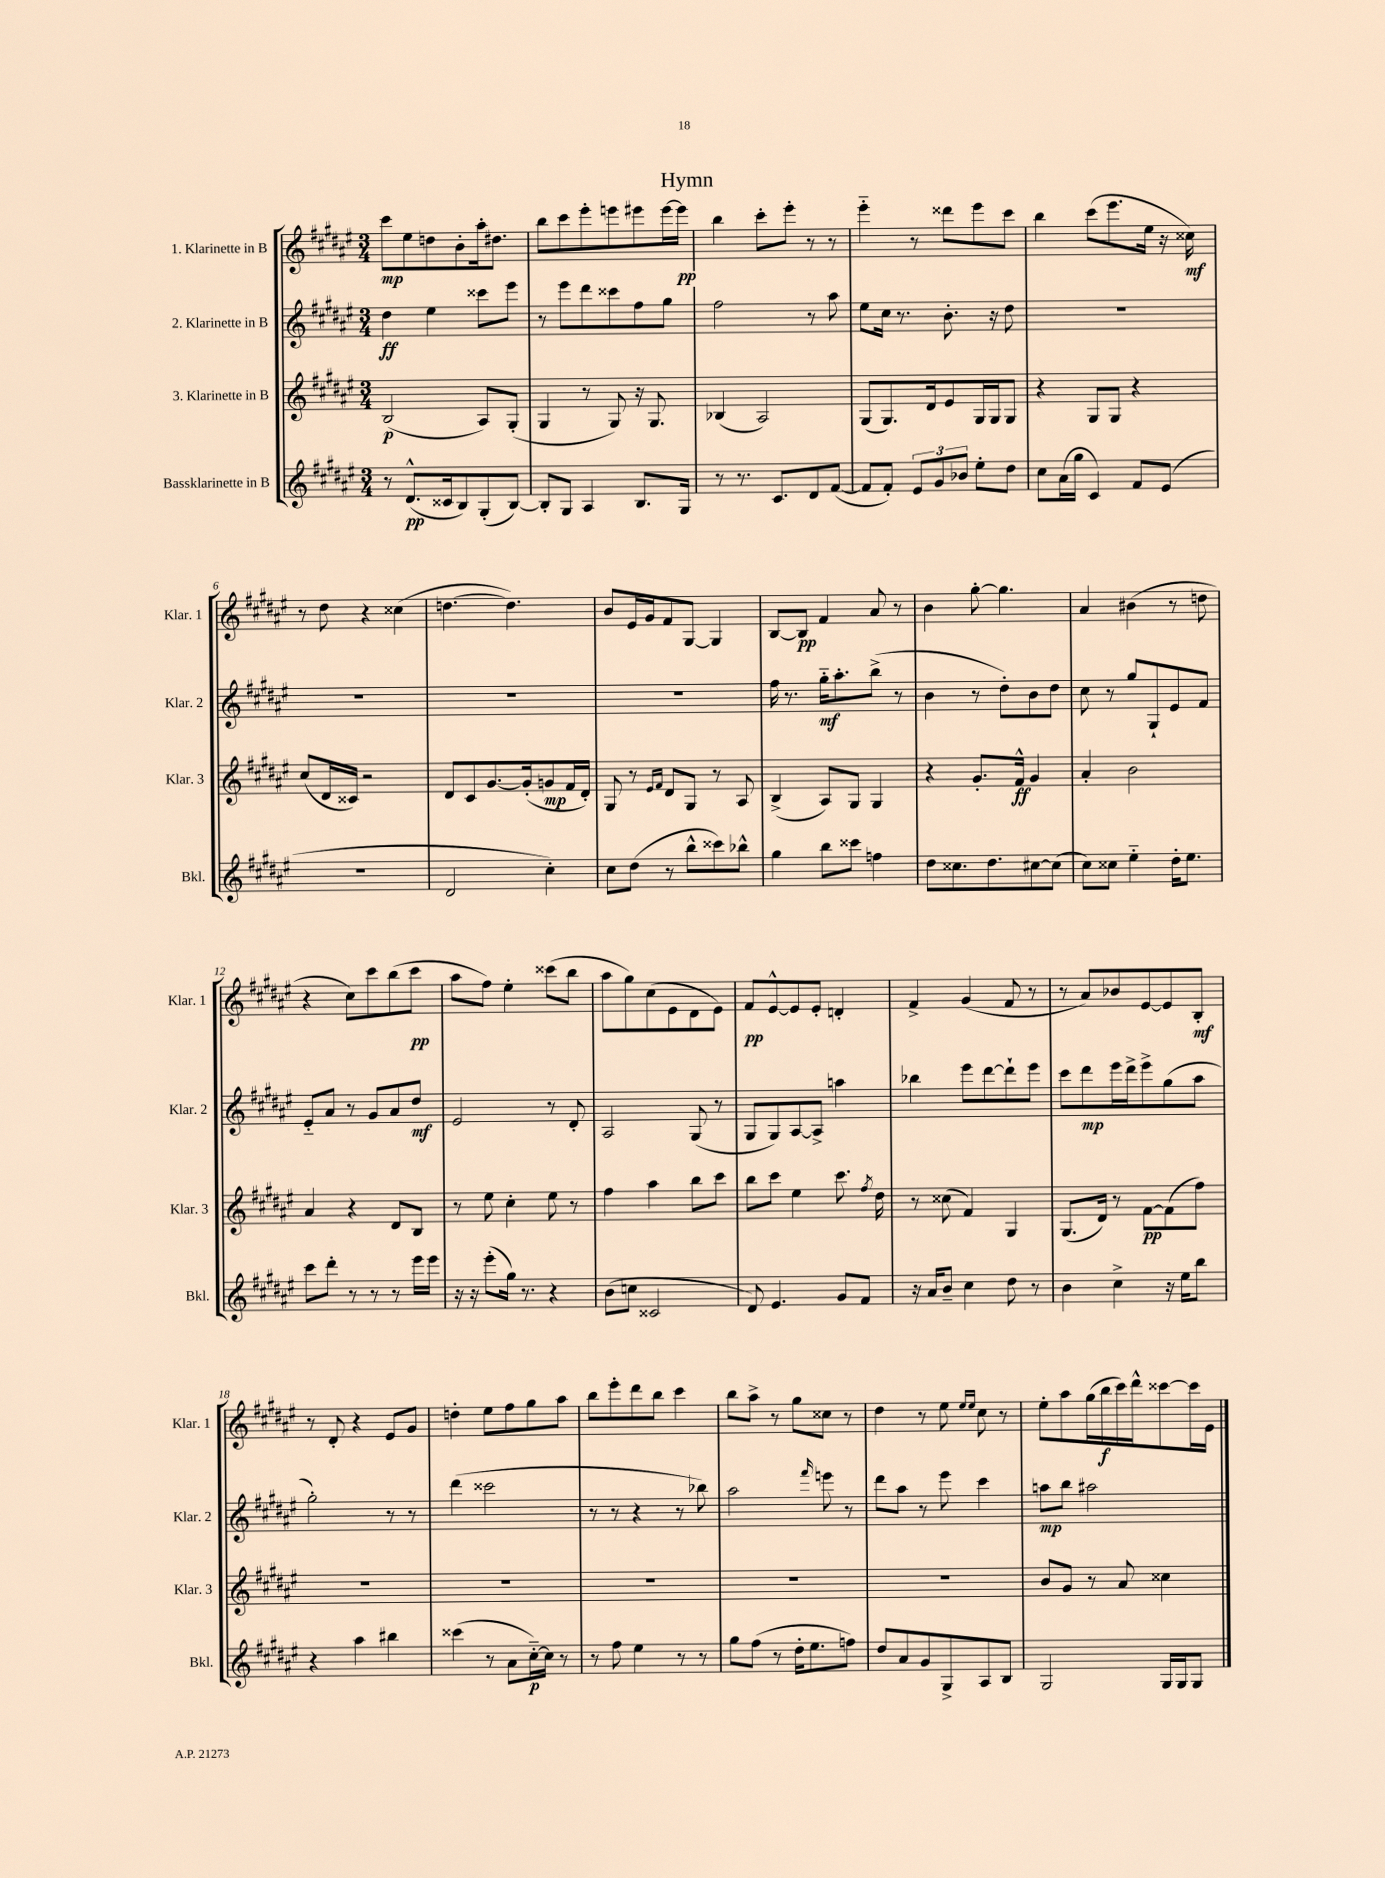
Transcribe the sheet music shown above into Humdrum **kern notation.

**kern	**kern	**kern	**kern
*staff4	*staff3	*staff2	*staff1
*clefG2	*clefG2	*clefG2	*clefG2
*k[f#c#g#d#a#e#]	*k[f#c#g#d#a#e#]	*k[f#c#g#d#a#e#]	*k[f#c#g#d#a#e#]
*M3/4	*M3/4	*M3/4	*M3/4
8r	(2B	4dd#	8ccc#
(8.d#^^	.	.	8ee#
.	.	4ee#	8dd
16c##	.	.	.
8B)	.	.	8b'
(8G#'	8A#)	8ccc##	16aa#'
.	.	.	8.dd#
[8B)	(8G#'	8eee#	.
=	=	=	=
8B']	4G#	8r	8bb
8G#	.	8eee#	8ccc#
4A#	8r	8ddd#	8eee#'
.	8G#)	8ccc##	8eee
8.B	16r	8ff#	8eee#
.	8.G#	.	.
.	.	8gg#	[16eee#
16G#	.	.	16eee#]
=	=	=	=
8r	(4B-	2ff#	4bb
8.r	.	.	.
.	2A#)	.	8ccc#'
8.c#	.	.	.
.	.	.	8eee#'
8d#	.	8r	8r
([8f#	.	8aa#	8r
=	=	=	=
8f#]	(8G#	8ee#	4eee#'~
8f#')	8.G#)	16cc#	.
.	.	8.r	.
12e#	.	.	8r
.	16d#	.	.
12g#	.	.	.
.	8e#	8.b'	8ddd##
12b-	.	.	.
8ee#'	16G#	.	8eee#
.	16G#	16r	.
8dd#	8G#	8dd#	8ccc#
=	=	=	=
8cc#	4r	2.r	4bb
(16a#	.	.	.
16gg#	.	.	.
4c#)	8G#	.	(8ccc#
.	8G#	.	8.eee#
8f#	4r	.	.
.	.	.	16ee#
(8e#	.	.	16r
.	.	.	16cc##)
=	=	=	=
2.r	(8cc#	2.r	8r
.	16d#	.	8dd#
.	16c##)	.	.
.	2r	.	4r
.	.	.	(4cc##
=	=	=	=
2d#	8d#	2.r	[4.dd
.	8c#	.	.
.	[8.g#	.	.
.	.	.	4.dd])
.	(16g#']	.	.
4cc#')	8g	.	.
.	16f#	.	.
.	16d#')	.	.
=	=	=	=
8cc#	8G#	2.r	8b
(8dd#	8r	.	16e#
.	.	.	16g#
.	16qqe#	.	.
.	16qqf#	.	.
8r	8d#	.	8f#
8bb^^	8G#	.	[8G#
8ccc##)	8r	.	4G#]
8bb-^^	8A#	.	.
=	=	=	=
4gg#	(4B^	16ff#	[8B
.	.	8.r	.
.	.	.	8B]
8bb	8A#)	16gg#'~	4f#
.	.	8.aa#'	.
8ccc##	8G#	.	.
4ff	4G#	(8bb^	8a#
.	.	8r	8r
=	=	=	=
8dd#	4r	4b	4b
8.cc##	.	.	.
.	8.g#'	8r	[8gg#'
8.dd#	.	.	.
.	.	8dd#')	4.gg#]
.	16f#^^	.	.
[8cc#	4g#	8b	.
(8cc#]	.	8dd#	.
=	=	=	=
8cc#)	4a#'	8cc#	4a#
8cc##	.	8r	.
4ee#'~	2b	8gg#	(4b#
.	.	8G#`	.
16dd#'	.	8e#	8r
8.ee#	.	.	.
.	.	8f#	8dd
=	=	=	=
8ccc#	4a#	8e#'~	4r
8ddd#'	.	8a#	.
8r	4r	8r	8cc#)
8r	.	8g#	8ccc#
8r	8d#	8a#	(8bb
16eee#	8B	8dd#	8ccc#
16eee#	.	.	.
=	=	=	=
16r	8r	2e#	8aa#
16r	.	.	.
(8eee#'	8ee#	.	8ff#)
16gg#)	4cc#'	.	4ee#'
8.r	.	.	.
4r	8ee#	8r	(8ccc##
.	8r	8d#'	8bb
=	=	=	=
(8b	4ff#	2A#	8aa#
8cc	.	.	8gg#)
2c##	4aa#	.	(8cc#
.	.	.	8e#
.	8bb	(8G#	8d#
.	8ccc#	8r	8e#)
=	=	=	=
8d#)	8bb	8G#	8f#
4.e#	8ccc#	8G#)	[8e#^^
.	4ee#	[8A#	8e#]
.	.	8A#^]	8e#'
8g#	8.ccc#	4aa	4d'
8f#	.	.	.
.	8qff#	.	.
.	16dd#	.	.
=	=	=	=
16r	8r	4bb-	4f#^
16a#	.	.	.
8b~	(8cc##	.	.
4cc#	4f#)	8eee#	(4g#
.	.	[8ddd#	.
8dd#	4G#	8ddd#`]	8f#
8r	.	8eee#	8r
=	=	=	=
4b	(8.G#	8ccc#	8r
.	.	8ddd#	8a#)
.	16d#)	.	.
4cc#^	8r	16eee#	8b-
.	.	16ddd#^	.
.	[8f#	8eee#^	[8e#
16r	(8f#]	(8gg#	8e#]
16ee#	.	.	.
8bb	8ff#)	8aa#	8B'
=	=	=	=
4r	2.r	2gg#')	8r
.	.	.	8d#'
4aa#	.	.	4r
4bb#	.	8r	8e#
.	.	8r	8g#
=	=	=	=
(4ccc##	2.r	(4ddd#	4dd'
8r	.	2ccc##	8ee#
8a#	.	.	8ff#
[16cc#'~)	.	.	8gg#
16cc#]	.	.	.
8r	.	.	8aa#
=	=	=	=
8r	2.r	8r	8bb
8ff#	.	8r	8eee#'
4ee#	.	4r	8ddd#
.	.	.	8bb
8r	.	8r	4ccc#
8r	.	8bb-)	.
=	=	=	=
8gg#	2.r	2aa#	8bb
(8ff#	.	.	8aa#^
8r	.	.	8r
16dd#'	.	.	8gg#
8.ee#	.	.	.
.	.	16qqfff#	.
.	.	8eee	8cc##
8ff)	.	8r	8r
=	=	=	=
8dd#	2.r	8ddd#	4dd#
8a#	.	8aa#	.
8g#	.	8r	8r
8G#^	.	8eee#	8ee#
.	.	.	16qqee#
.	.	.	16qqee#
8A#	.	4ccc#	8cc#
8B	.	.	8r
=	=	=	=
2G#	8b	8aa	8ee#'
.	8g#	8bb	8aa#
.	8r	2aa#	(16gg#
.	.	.	16bb
.	8a#	.	16ccc#)
.	.	.	16ddd#^^
16G#	4cc##	.	[8ccc##
16G#	.	.	.
8G#	.	.	16ccc##]
.	.	.	16e#
==	==	==	==
*-	*-	*-	*-
